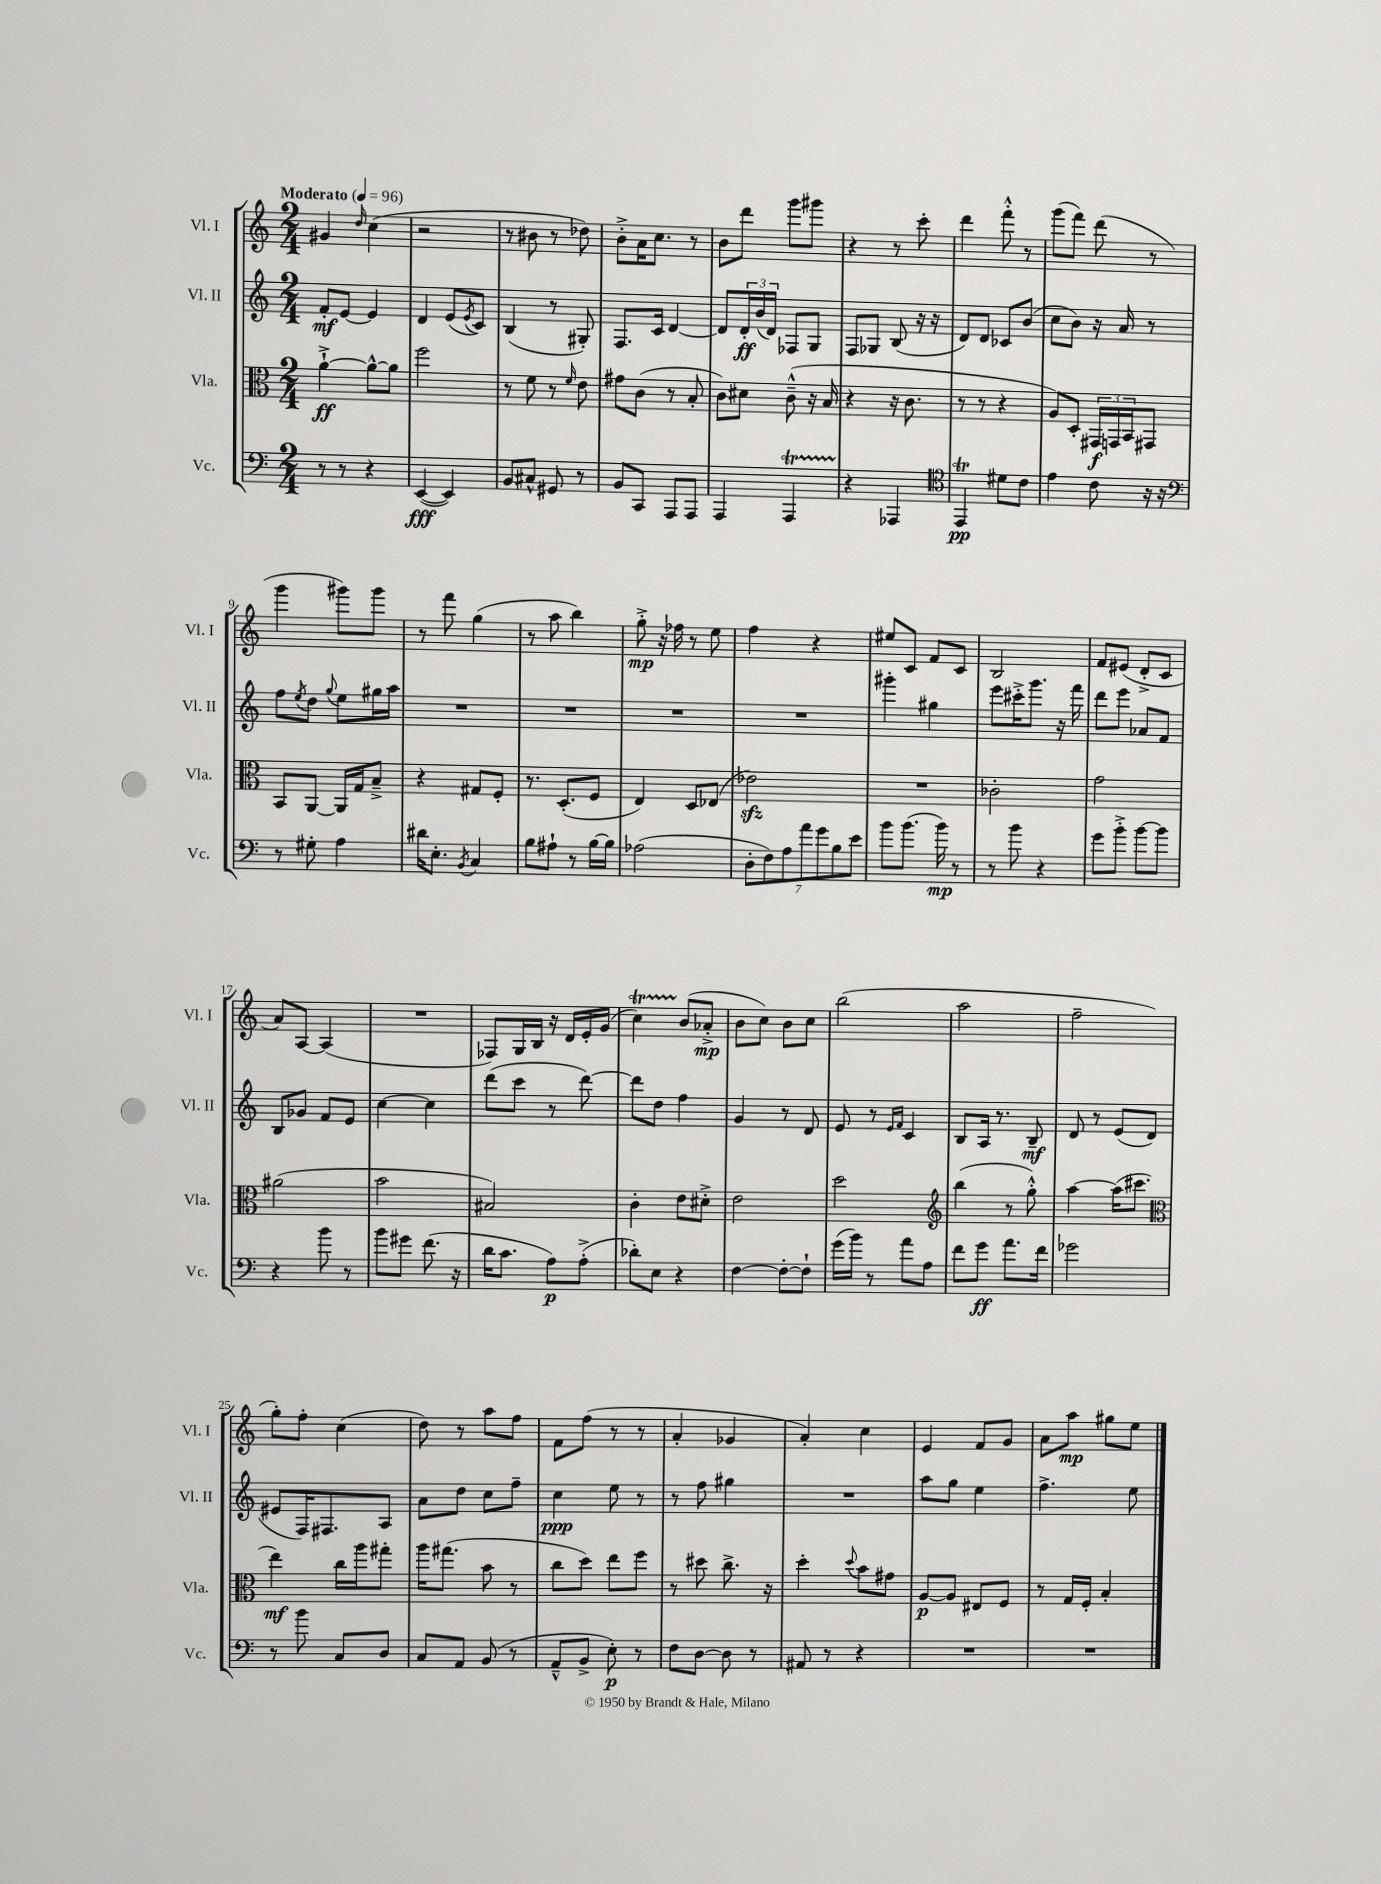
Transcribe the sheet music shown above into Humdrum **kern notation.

**kern	**dynam	**kern	**dynam	**kern	**dynam	**kern	**dynam
*part4	*part4	*part3	*part3	*part2	*part2	*part1	*part1
*staff4	*staff4	*staff3	*staff3	*staff2	*staff2	*staff1	*staff1
*I"Vc.	*	*I"Vla.	*	*I"Vl. II	*	*I"Vl. I	*
*I'Vc.	*	*I'Vla.	*	*I'Vl. II	*	*I'Vl. I	*
*clefF4	*	*clefC3	*	*clefG2	*	*clefG2	*
*k[]	*	*k[]	*	*k[]	*	*k[]	*
*M2/4	*	*M2/4	*	*M2/4	*	*M2/4	*
*MM96	*	*MM96	*	*MM96	*	*MM96	*
=1	=1	=1	=1	=1	=1	=1	=1
!	!	!	!	!	!	!LO:TX:a:B:t=Moderato	!
8r	.	[4a`^\	ff	8f'/L	mf	4g#X/	.
8r	.	.	.	[8e/J	.	.	.
.	.	.	.	.	.	16qqdd/	.
4r	.	8a^^\L_	.	4e/]	.	(4cc\	.
.	.	8a\J]	.	.	.	.	.
=2	=2	=2	=2	=2	=2	=2	=2
([4EE/	fff	2ff\	.	4d/	.	2r	.
4EE/])	.	.	.	(8e/L	.	.	.
.	.	.	.	8qe/	.	.	.
.	.	.	.	8c/J)	.	.	.
=3	=3	=3	=3	=3	=3	=3	=3
8BB/L	.	8r	.	(4B/	.	8r	.
8C#X^^/J	.	8f\	.	.	.	8b#X\	.
8GG#X/	.	8r	.	8r	.	8r	.
.	.	16qqf/	.	.	.	.	.
8r	.	8e\	.	8G#X'/)	.	8dd-X\)	.
=4	=4	=4	=4	=4	=4	=4	=4
8BB/L	.	8g#X\L	.	8.F/L	.	8b'^\L	.
8CC/J	.	(8c\J	.	.	.	16a\K	.
.	.	.	.	16c/Jk	.	8.cc\J	.
8AAA/L	.	8r	.	[4d/	.	.	.
8AAA/J	.	8B'/	.	.	.	8r	.
=5	=5	=5	=5	=5	=5	=5	=5
4AAA/	.	8c\L)	.	8d/L]	.	8b\L	.
.	.	8d#X\J	.	24d'/L	ff	8ddd\J	.
.	.	.	.	(24b/	.	.	.
.	.	.	.	24d/JJ)	.	.	.
4AAAT/	.	(8c~^^\	.	8F-X/L	.	8ggg\L	.
.	.	16r	.	8G/J	.	8ggg#X\J	.
.	.	16B/	.	.	.	.	.
=6	=6	=6	=6	=6	=6	=6	=6
4r	.	4r	.	8F/L	.	4r	.
.	.	.	.	8G-X/J	.	.	.
4AAA-X/	.	16r	.	(8B/	.	8r	.
.	.	8.c\	.	.	.	.	.
.	.	.	.	16r	.	8ccc'\	.
.	.	.	.	16r	.	.	.
=7	=7	=7	=7	=7	=7	=7	=7
*clefC4	*	*	*	*	*	*	*
4EEt/	pp	8r	.	8d/L)	.	4ddd\	.
.	.	8r	.	8d/J	.	.	.
8d#X\L	.	4r	.	8c-X/L	.	8fff'^^\	.
8c\J	.	.	.	(8b/J	.	8r	.
=8	=8	=8	=8	=8	=8	=8	=8
4e\	.	8A/L)	.	8cc\L	.	(8ggg\L	.
.	.	8D'/J	.	8b\J)	.	8fff\J)	.
8c\	.	24GG#X/LL	f	16r	.	(8ddd\	.
.	.	24GGn/	.	.	.	.	.
.	.	.	.	16a/	.	.	.
.	.	24BB/J	.	.	.	.	.
16r	.	8GG#X/J	.	8r	.	8r	.
16r	.	.	.	.	.	.	.
!!LO:LB:g=z
=9	=9	=9	=9	=9	=9	=9	=9
*clefF4	*	*	*	*	*	*	*
8r	.	8BB/L	.	8ff\L	.	4ggg\	.
.	.	.	.	8qee/	.	.	.
8G#X'\	.	[8AA/J	.	8dd\J	.	.	.
.	.	.	.	8qqgg/	.	.	.
4A\	.	16AA/LL]	.	8ee\L	.	8ggg#X\L)	.
.	.	16G/J	.	.	.	.	.
.	.	8B~^/J	.	16gg#X\L	.	8ggg#\J	.
.	.	.	.	16aa\JJ	.	.	.
=10	=10	=10	=10	=10	=10	=10	=10
16d#X\KL	.	4r	.	2r	.	8r	.
8.E'\J	.	.	.	.	.	.	.
.	.	.	.	.	.	8fff\	.
8qBB/	.	.	.	.	.	.	.
4C/	.	8G#X/L	.	.	.	(4gg\	.
.	.	8F'/J	.	.	.	.	.
=11	=11	=11	=11	=11	=11	=11	=11
8B\L	.	8.r	.	2r	.	8r	.
8A#X`\J	.	.	.	.	.	8aa\	.
.	.	(8.D'/L	.	.	.	.	.
8r	.	.	.	.	.	4bb\)	.
[16B\LL	.	8F/J	.	.	.	.	.
16B\JJ]	.	.	.	.	.	.	.
=12	=12	=12	=12	=12	=12	=12	=12
(2A-X\	.	4E/)	.	2r	.	8gg'^\	mp
.	.	.	.	.	.	16r	.
.	.	.	.	.	.	16ff-X\	.
.	.	8D/L	.	.	.	8r	.
.	.	(8E-X/J	.	.	.	8ee\	.
=13	=13	=13	=13	=13	=13	=13	=13
14D'\L	.	2e-Xzz\)	.	2r	.	4ff\	.
14F\)	.	.	.	.	.	.	.
14A\	.	.	.	.	.	.	.
14a\	.	.	.	.	.	.	.
.	.	.	.	.	.	4r	.
14g\	.	.	.	.	.	.	.
14B\	.	.	.	.	.	.	.
14e\J	.	.	.	.	.	.	.
=14	=14	=14	=14	=14	=14	=14	=14
8b\L	.	2r	.	4ggg#X'\	.	8ee#X/L	.
(8.b\J	.	.	.	.	.	8c/J	.
.	.	.	.	4gg#X\	.	8f/L	.
16b\)	mp	.	.	.	.	.	.
8r	.	.	.	.	.	8c/J	.
=15	=15	=15	=15	=15	=15	=15	=15
8r	.	2c-X'\	.	8eee\L	.	2B/	.
8b\	.	.	.	16ccc#X'^\K	.	.	.
.	.	.	.	8.ggg\J	.	.	.
4r	.	.	.	.	.	.	.
.	.	.	.	16r	.	.	.
.	.	.	.	16fff\	.	.	.
=16	=16	=16	=16	=16	=16	=16	=16
8g\L	.	2g\	.	8ddd\L	.	8f/L	.
8b'^\J	.	.	.	8eee\J	.	(8e#X/J	.
[8b\L	.	.	.	8a-X/L	.	8d'^/L	.
8b\J]	.	.	.	8f/J	.	8c/J	.
!!LO:LB:g=z
=17	=17	=17	=17	=17	=17	=17	=17
4r	.	(2a#X\	.	8B/L	.	8a/L)	.
.	.	.	.	8g-X/J	.	[8A/J	.
8b\	.	.	.	8f/L	.	(4A/]	.
8r	.	.	.	8e/J	.	.	.
=18	=18	=18	=18	=18	=18	=18	=18
8b\L	.	2b\	.	[4cc\	.	2r	.
8g#X\J	.	.	.	.	.	.	.
(8.f\	.	.	.	4cc\]	.	.	.
16r	.	.	.	.	.	.	.
=19	=19	=19	=19	=19	=19	=19	=19
16d\KL	.	2B#X/)	.	(8ddd\L	.	8F-X/L)	.
8.c\J	.	.	.	.	.	.	.
.	.	.	.	8ccc\J	.	16G/L	.
.	.	.	.	.	.	16B/JJ	.
8A\L)	p	.	.	8r	.	16r	.
.	.	.	.	.	.	16d/LL	.
(8A'^\J	.	.	.	[8ddd\)	.	16e'/	.
.	.	.	.	.	.	(16g/JJ	.
=20	=20	=20	=20	=20	=20	=20	=20
8d-X'\L)	.	4c'\	.	8ddd\L]	.	4ccT\)	.
8E\J	.	.	.	8dd\J	.	.	.
4r	.	8e\L	.	4ff\	.	(8b/L	.
.	.	8d#X'^\J	.	.	.	8a-X'^/J	mp
=21	=21	=21	=21	=21	=21	=21	=21
[4F\	.	2e\	.	4g/	.	8b\L	.
.	.	.	.	.	.	8cc\J)	.
8F'\L_	.	.	.	8r	.	8b\L	.
8F`\J]	.	.	.	8d/	.	8cc\J	.
=22	=22	=22	=22	=22	=22	=22	=22
(16g\LL	.	2dd\	.	8e/	.	(2bb\	.
16b\JJ)	.	.	.	.	.	.	.
8r	.	.	.	8r	.	.	.
.	.	.	.	16qqe/LL	.	.	.
.	.	.	.	16qqf/JJ	.	.	.
8a\L	.	.	.	4c/	.	.	.
8A\J	.	.	.	.	.	.	.
=23	=23	=23	=23	=23	=23	=23	=23
*	*	*clefG2	*	*	*	*	*
8f\L	.	(4bb\	.	8B/L	.	2aa\	.
8g\J	ff	.	.	16A/Jk	.	.	.
.	.	.	.	8.r	.	.	.
8.a\L	.	8r	.	.	.	.	.
.	.	8gg'^^\)	.	8B~/	mf	.	.
16f\Jk	.	.	.	.	.	.	.
=24	=24	=24	=24	=24	=24	=24	=24
2g-X\	.	[4aa\	.	8d/	.	2ff~\	.
.	.	.	.	8r	.	.	.
.	.	(16aa\KL]	.	(8e/L	.	.	.
.	.	8.ccc#X\J	.	.	.	.	.
.	.	.	.	8d/J	.	.	.
!!LO:LB:g=z
=25	=25	=25	=25	=25	=25	=25	=25
*	*	*clefC3	*	*	*	*	*
8r	.	4ee\)	mf	8e#X/L	.	8gg'\L)	.
8b\	.	.	.	16F/K)	.	8ff'\J	.
.	.	.	.	8.F#X/	.	.	.
8C/L	.	16cc\LL	.	.	.	(4cc\	.
.	.	16aa\J	.	.	.	.	.
8D/J	.	8gg#X'\J	.	8A/J	.	.	.
=26	=26	=26	=26	=26	=26	=26	=26
8C/L	.	16aa\KL	.	8a\L	.	8dd\)	.
.	.	(8.gg#X\J	.	.	.	.	.
8AA/J	.	.	.	8dd\J	.	8r	.
(8BB/	.	8b\	.	8cc\L	.	8aa\L	.
8r	.	8r	.	8ff~\J	.	8ff\J	.
=27	=27	=27	=27	=27	=27	=27	=27
8AA~^^/L	.	8cc\L	.	4cc\	ppp	8f\L	.
8BB^/J	.	8dd\J)	.	.	.	(8ff\J	.
8E'\)	p	8ee\L	.	8ee\	.	8r	.
8r	.	8ff\J	.	8r	.	8r	.
=28	=28	=28	=28	=28	=28	=28	=28
8F\L	.	8r	.	8r	.	4a'/	.
[8D\J	.	8dd#X\	.	8ff\	.	.	.
8D\]	.	8.cc^\	.	4gg#X\	.	4g-X/	.
8r	.	.	.	.	.	.	.
.	.	16r	.	.	.	.	.
=29	=29	=29	=29	=29	=29	=29	=29
8AA#X/	.	4dd'\	.	2r	.	4a'/)	.
8r	.	.	.	.	.	.	.
.	.	8qqdd/	.	.	.	.	.
4r	.	8b\L	.	.	.	4cc\	.
.	.	8g#X\J	.	.	.	.	.
=30	=30	=30	=30	=30	=30	=30	=30
2r	.	[8A/L	p	8aa\L	.	4e/	.
.	.	8A/J]	.	8gg\J	.	.	.
.	.	8E#X/L	.	4ee\	.	8f/L	.
.	.	8F/J	.	.	.	8g/J	.
=31	=31	=31	=31	=31	=31	=31	=31
2r	.	8r	.	4.ff^\	.	8a\L	.
.	.	16G/LL	.	.	.	8aa\J	mp
.	.	16F'/JJ	.	.	.	.	.
.	.	4B'/	.	.	.	8gg#X\L	.
.	.	.	.	8ee\	.	8ee\J	.
==	==	==	==	==	==	==	==
*-	*-	*-	*-	*-	*-	*-	*-
